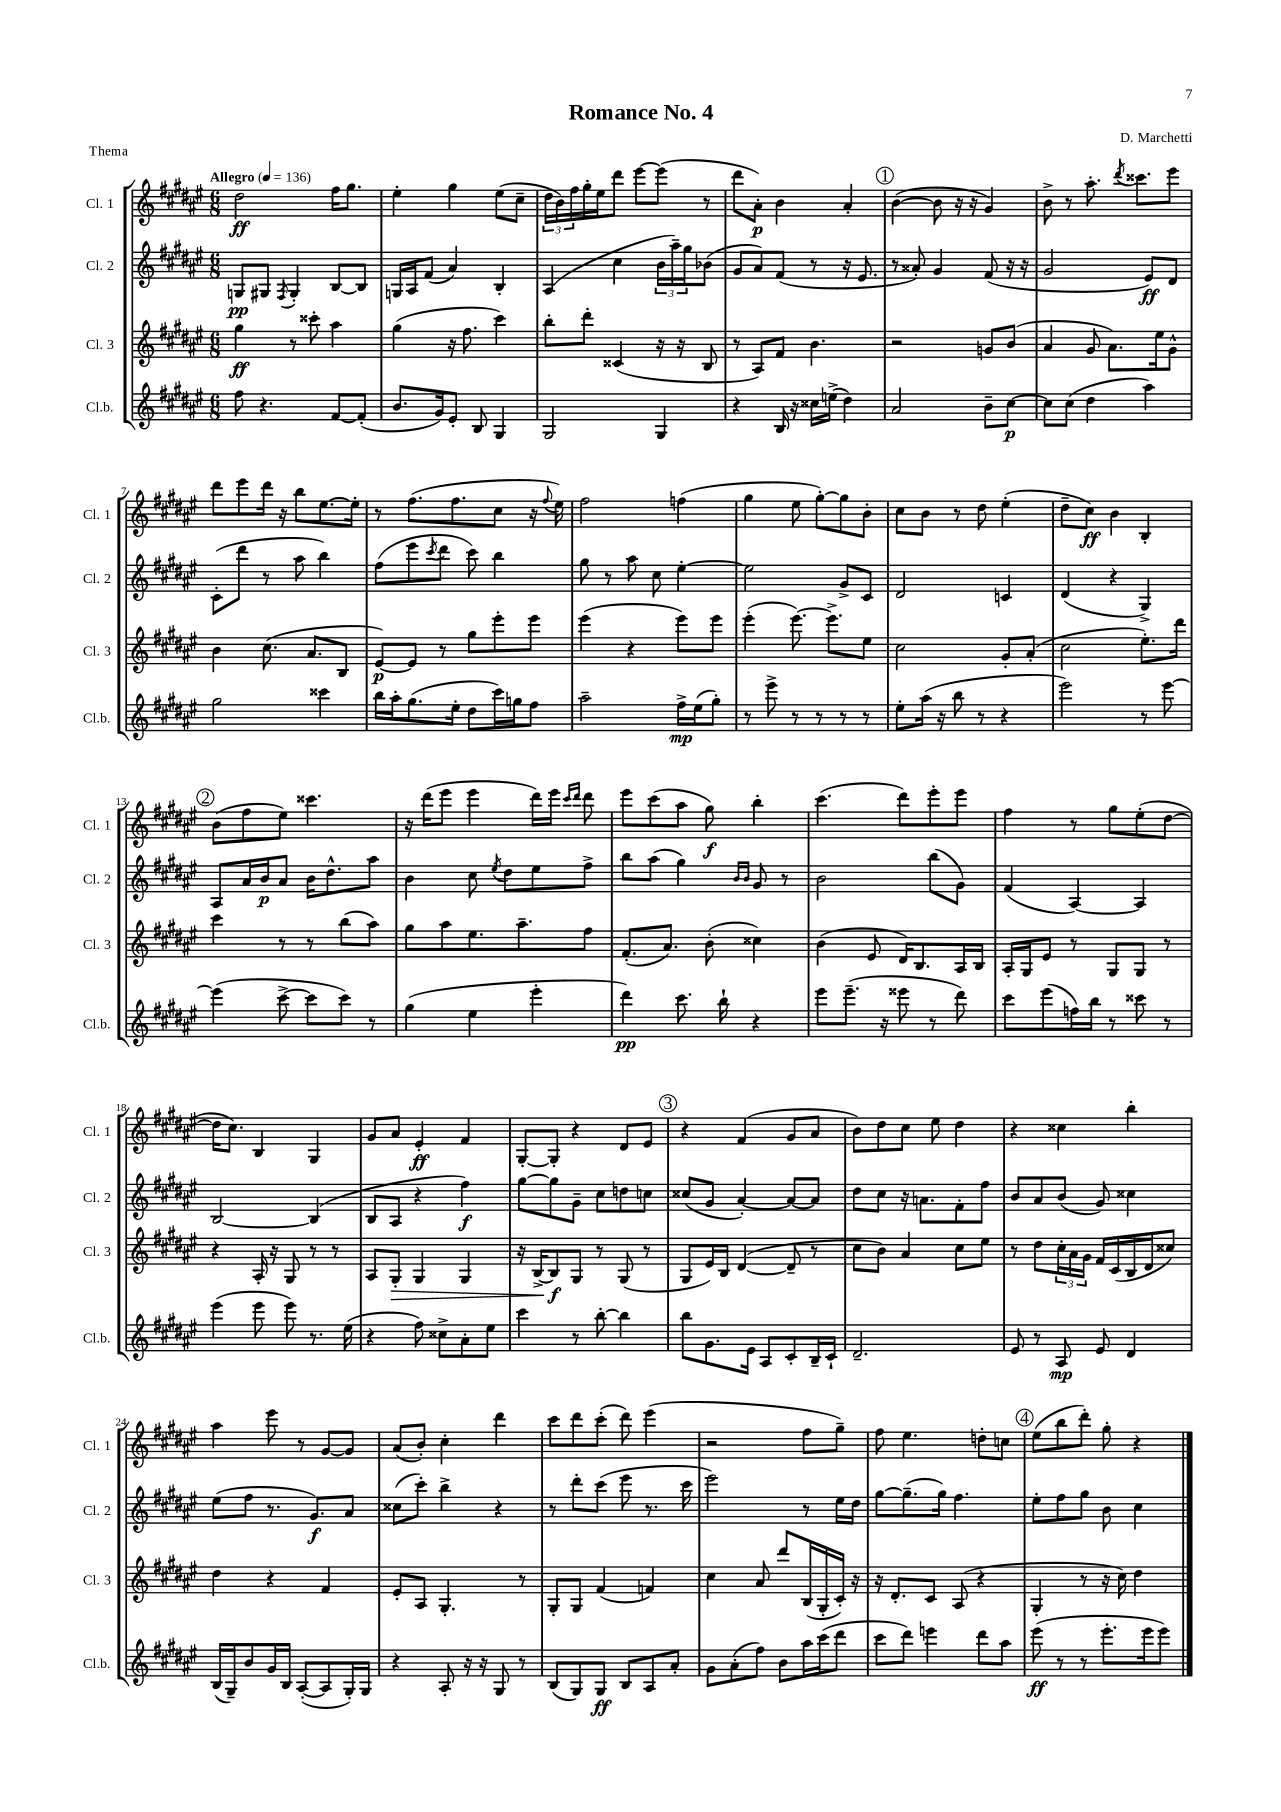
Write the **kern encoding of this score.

**kern	**kern	**kern	**kern
*staff4	*staff3	*staff2	*staff1
*clefG2	*clefG2	*clefG2	*clefG2
*k[f#c#g#d#a#e#]	*k[f#c#g#d#a#e#]	*k[f#c#g#d#a#e#]	*k[f#c#g#d#a#e#]
*M6/8	*M6/8	*M6/8	*M6/8
*MM136	*MM136	*MM136	*MM136
8ff#	4gg#	8G	2dd#
4.r	.	8G#	.
.	.	8qF#	.
.	8r	4G#'	.
.	8ccc##'	.	.
[8f#	4aa#	[8B	16ff#
.	.	.	8.gg#
(8f#']	.	8B]	.
=	=	=	=
8.b	(4gg#	16G	4ee#'
.	.	16A#	.
.	.	(8f#	.
16g#)	.	.	.
8e#'	16r	4a#)	4gg#
.	8.ff#	.	.
8B	.	.	.
4G#	4ccc#)	4B'	(8ee#
.	.	.	8cc#~
=	=	=	=
2G#	8bb'	(4A#	24dd#
.	.	.	24b)
.	.	.	24ff#
.	8ddd#'	.	16gg#'
.	.	.	16ee#
.	(4c##	4cc#	8ddd#
.	.	.	[8eee#
4G#	16r	24b	(8eee#]
.	.	24aa#~)	.
.	16r	.	.
.	.	24gg#	.
.	8B	(8b-	8r
=	=	=	=
4r	8r	8g#	8ddd#
.	8A#)	8a#)	8a#')
16B	8f#	(8f#	4b
16r	.	.	.
16cc##	4.b	8r	.
(16ee^	.	.	.
4dd#)	.	16r	4a#'
.	.	8.e#	.
=	=	=	=
2a#	2r	8r	([4b
.	.	8a##')	.
.	.	4g#	8b]
.	.	.	16r
.	.	.	16r
8b~	8g	(8f#	4g#)
[8cc#	(8b	16r	.
.	.	16r	.
=	=	=	=
8cc#]	4a#	2g#	8b^
(8cc#	.	.	8r
4dd#	8g#	.	8.aa#'
.	8.a#)	.	.
.	.	.	8qddd#
.	.	.	8.ccc##
4aa#)	.	8e#)	.
.	16ee#	.	.
.	8g#^^	8d#	8eee#
=	=	=	=
2gg#	4b	(8c#'	8ddd#
.	.	8ddd#	8eee#
.	(8.cc#	8r	16ddd#
.	.	.	16r
.	.	8aa#	8bb
.	8.a#	.	.
4ccc##	.	4bb)	[8.ee#
.	8B	.	.
.	.	.	16ee#']
=	=	=	=
16bb	[8e#)	(8ff#	8r
16aa#'	.	.	.
(8.gg#	8e#]	8eee#	(8.ff#
.	.	8qccc#	.
.	8r	8ddd#	.
16ee#'	.	.	8.ff#
8dd#	8gg#	8ccc#)	.
16ccc#)	8eee#'	4bb	8cc#
16gg	.	.	.
8ff#	8eee#	.	16r
.	.	.	8qqff#
.	.	.	16ee#)
=	=	=	=
2aa#~	(4eee#	8gg#	2ff#
.	.	8r	.
.	4r	8aa#	.
.	.	8cc#	.
16ff#^	8eee#)	[4ee#'	(4ff
(16ee#	.	.	.
8gg#')	8eee#	.	.
=	=	=	=
8r	(4eee#'	2ee#]	4gg#
8eee#^	.	.	.
8r	[8.eee#)	.	8ee#
8r	.	.	[8gg#')
.	8.eee#^]	.	.
8r	.	8g#^	8gg#]
8r	8ee#	8c#	8b'
=	=	=	=
8ee#'	2cc#	2d#	8cc#
(16aa#	.	.	8b
16r	.	.	.
8bb	.	.	8r
8r	.	.	8dd#
4r	8g#'	4c	(4ee#'
.	(8a#'	.	.
=	=	=	=
2eee#)	2cc#	(4d#	8dd#~
.	.	.	8cc#)
.	.	4r	4b
8r	8.ee#')	4G#^)	4B'
[8eee#	.	.	.
.	16ddd#	.	.
=	=	=	=
(4eee#]	4ccc#	8A#	(8b
.	.	16a#	8ff#
.	.	16b	.
[8ccc#^	8r	8a#	8ee#)
8ccc#]	8r	16b	4.ccc##
.	.	8.dd#^^	.
8ccc#)	(8bb	.	.
8r	8aa#)	8aa#	.
=	=	=	=
(4gg#	8gg#	4b	16r
.	.	.	(16ddd#
.	8aa#	.	8eee#
4ee#	8.ee#	8cc#	4eee#
.	.	8qee#	.
.	.	8dd#	.
.	8.aa#~	.	.
4eee#'	.	8ee#	16ddd#)
.	.	.	16eee#
.	.	.	16qqccc#
.	.	.	16qqddd#
.	8ff#	8ff#^	8ddd#
=	=	=	=
4ddd#)	(8.f#'	8bb	8eee#
.	.	(8aa#	(8ccc#
.	8.a#)	.	.
8.ccc#	.	4gg#)	8aa#
.	(8b'	.	8gg#)
16bb`	.	.	.
.	.	16qqb	.
.	.	16qqb	.
4r	4cc##)	8g#	4bb'
.	.	8r	.
=	=	=	=
8eee#	(4b	2b	(4.ccc#
(8.eee#~	.	.	.
.	8e#	.	.
16r	.	.	.
8eee##	16d#)	.	8ddd#)
.	8.B	.	.
8r	.	(8bb	8eee#'
8ddd#)	16A#	8g#)	8eee#
.	16B	.	.
=	=	=	=
8ccc#	16A#'	(4f#	4ff#
.	16G#	.	.
(8eee#	8e#	.	.
16ff)	8r	[4A#)	8r
16bb	.	.	.
8r	8G#	.	8gg#
8ccc##	8G#	4A#]	(8ee#'
8r	8r	.	[8dd#
=	=	=	=
(4eee#	4r	[2B	16dd#]
.	.	.	8.cc#)
8eee#	16A#'	.	4B
.	16r	.	.
8eee#)	8G#	.	.
8.r	8r	(4B]	4G#
.	8r	.	.
(16ee#	.	.	.
=	=	=	=
4r	8A#	8B	8g#
.	8G#'	8A#	8a#
8ff#)	4G#	4r	4e#'
8cc##^	.	.	.
8a#'	4G#	4ff#)	4f#
8ee#	.	.	.
=	=	=	=
4ccc#	16r	[8gg#	[8G#'
.	[16B^	.	.
.	8B]	8gg#]	8G#']
8r	8G#	8g#~	4r
[8bb'	8r	8cc#	.
4bb]	(8G#	8dd	8d#
.	8r	8cc	8e#
=	=	=	=
8bb	8G#	(8cc##	4r
8.g#	16e#)	8g#	.
.	16B	.	.
.	([4d#	[4a#')	(4f#
16e#	.	.	.
8A#	.	.	.
8c#'	8d#~]	8a#_	8g#
16B~	8r	8a#]	8a#
16c#`	.	.	.
=	=	=	=
2.d#~	8cc#	8dd#	8b)
.	8b)	8cc#	8dd#
.	4a#	16r	8cc#
.	.	8.a	.
.	.	.	8ee#
.	8cc#	8f#'	4dd#
.	8ee#	8ff#	.
=	=	=	=
8e#	8r	8b	4r
8r	8dd#	8a#	.
8A#	24cc#'	(8b	4cc##
.	24a#	.	.
.	24g#	.	.
8e#	16f#	8g#)	.
.	(16c#	.	.
4d#	16B	4cc##	4bb'
.	16d#	.	.
.	8cc##)	.	.
=	=	=	=
(16B	4dd#	(8ee#	4aa#
16G#~)	.	.	.
8b	.	8ff#	.
16g#	4r	8.r	8eee#
16B	.	.	.
([8A#'	.	.	8r
.	.	8.g#)	.
8A#]	4f#	.	[8g#
16G#')	.	8a#	8g#]
16G#	.	.	.
=	=	=	=
4r	8e#'	(8cc##	(8a#
.	8A#	8ccc#')	8b')
8A#'	4.G#'	4bb^	4cc#'
16r	.	.	.
16r	.	.	.
8G#	.	4r	4ddd#
8r	8r	.	.
=	=	=	=
(8B	8G#'	8r	8ccc#
8G#)	8G#	8ddd#'	8ddd#
8G#	(4f#	(8ccc#	(8ccc#'
8B	.	8eee#	8ddd#)
8A#	4f)	8.r	(4eee#
8a#'	.	.	.
.	.	16ccc#	.
=	=	=	=
8g#	4cc#	2eee#)	2r
(8a#'	.	.	.
8ff#)	8a#	.	.
8b	8ddd#	.	.
16aa#	(16B	8r	8ff#
(16ccc#	16G#'	.	.
8ddd#	16c#')	16ee#	8gg#~)
.	16r	16dd#	.
=	=	=	=
8ccc#	16r	[8gg#	8ff#
.	8.d#'	.	.
8ddd#)	.	(8.gg#~]	4.ee#
4eee	8c#	.	.
.	.	16gg#)	.
.	(8A#	4.ff#	.
8ddd#	4r	.	8dd'
8aa#	.	.	8cc
=	=	=	=
(8eee#	4G#'	8ee#'	(8ee#
8r	.	8ff#	8bb
8r	8r	8gg#	8ddd#')
8.eee#'	16r	8b	8gg#'
.	16cc#)	.	.
.	4dd#	4cc#	4r
16eee#	.	.	.
8eee#)	.	.	.
==	==	==	==
*-	*-	*-	*-
